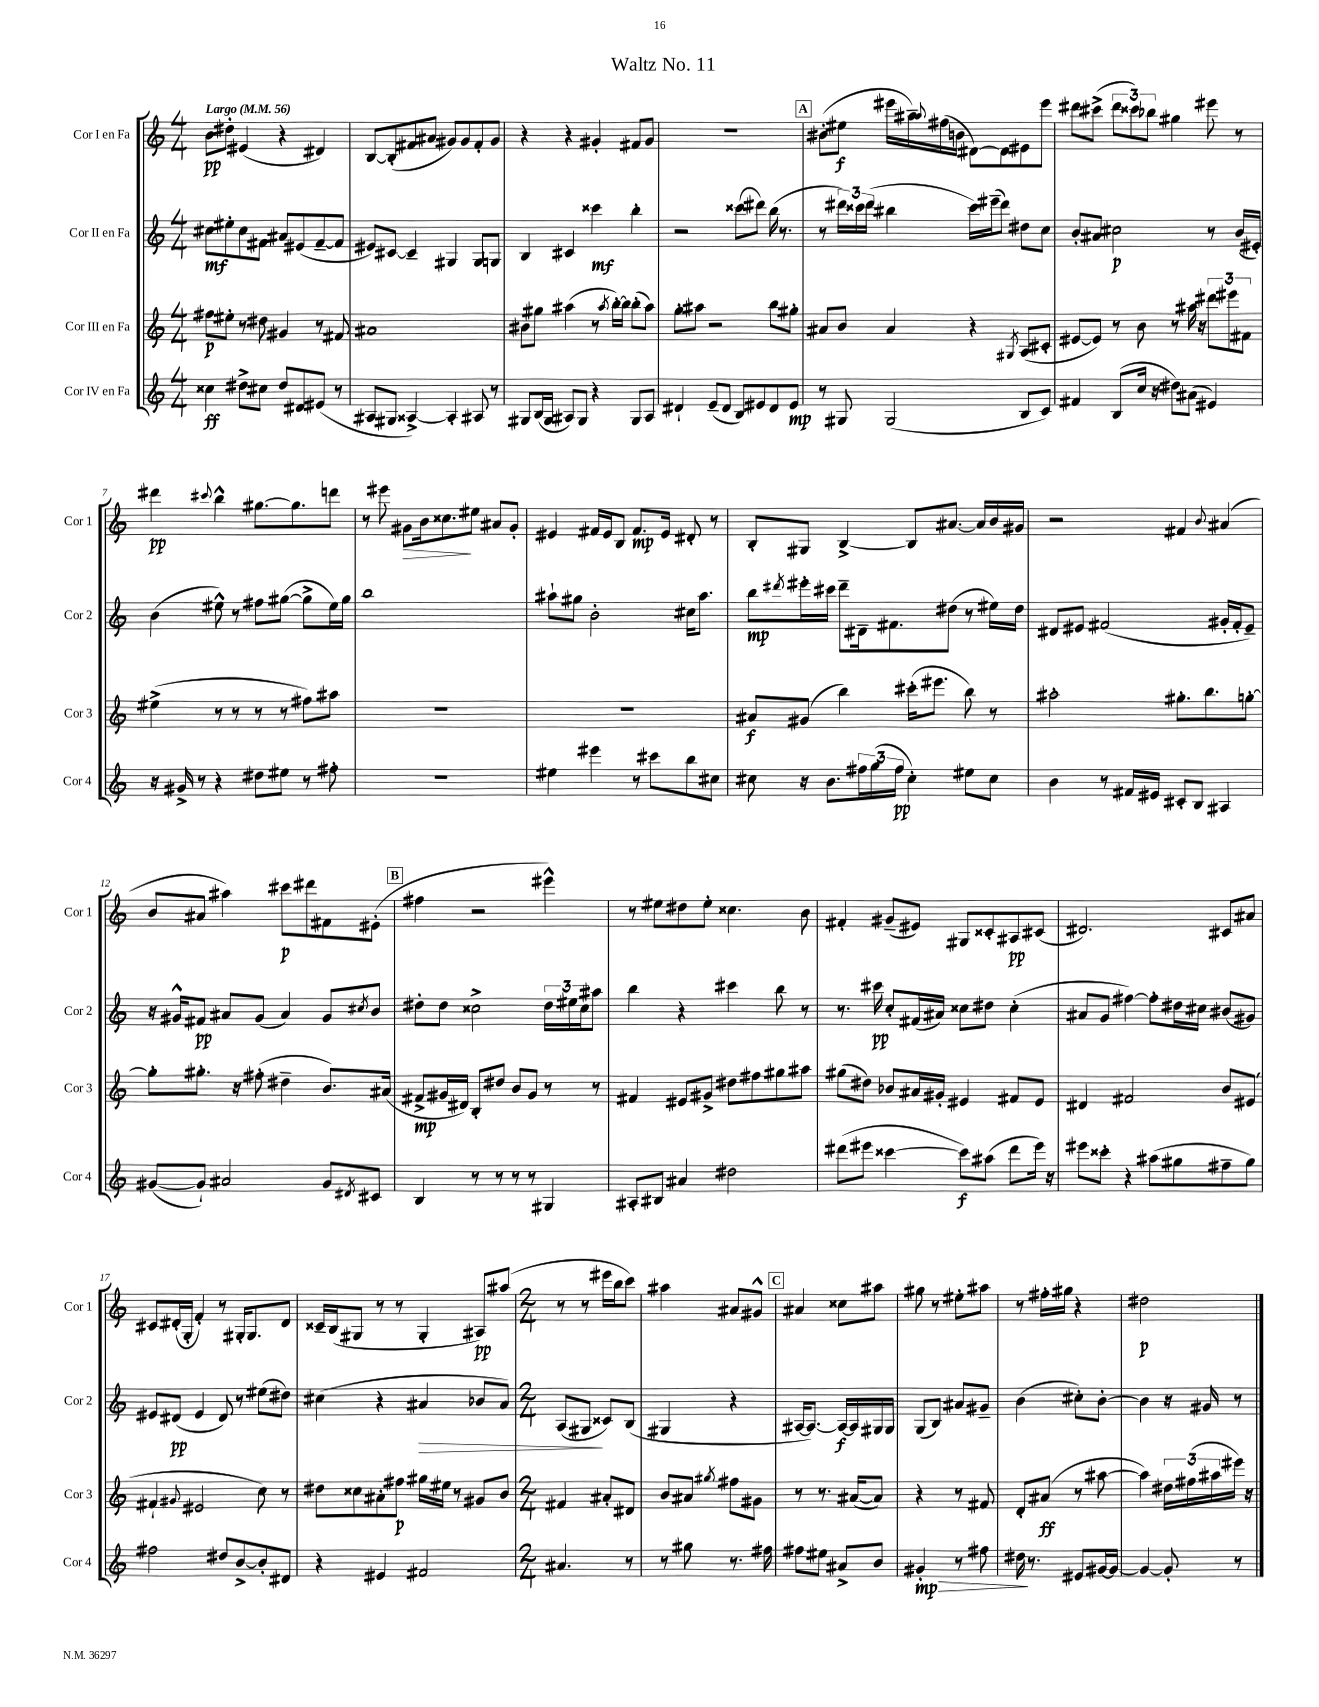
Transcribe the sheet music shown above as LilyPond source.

\header { title = "Waltz No. 11" }
<<
\new StaffGroup <<
\new Staff = "s0" \with { instrumentName = "Cor I en Fa" shortInstrumentName = "Cor 1" } {
    \clef treble \key c \major \numericTimeSignature \time 4/4 \tempo "Largo" 4 = 56
    b'8\pp dis''8-. eis'4( r4 dis'4) |
    b8~ b8-.( fis'8 ais'8 gis'8) gis'8 fis'8-. gis'8 |
    r4 r4 gis'4-. fis'8 gis'8 |
    R1 |
    \mark \markup { \box "A" } bis'8-.( eis''8\f eis'''16 ais''16--) \appoggiatura { ais''8 } fis''16( b'16 dis'8~) dis'8 eis'8 eis'''8 |
    dis'''8 cis'''8->( \tuplet 3/2 { dis'''8 cisis'''8) bes''8 } gis''4 eis'''8 r8 |
    dis'''4\pp \appoggiatura { cis'''8 } b''4-^ gis''8.~ gis''8. d'''8 |
    r8 eis'''8 gis'8\> b'16 cisis''8.\! eis''8 ais'8 gis'8-. |
    eis'4 fis'16 eis'16 b8 fis'8.\mp eis'16 dis'8-. r8 |
    b8-. gis8 b4~-> b8 ais'8.~ ais'16 b'16 gis'16 |
    r2 fis'4 \appoggiatura { b'8 } ais'4( |
    b'8 ais'8 ais''4) cis'''8\p dis'''8 fis'8 eis'8-.( |
    \mark \markup { \box "B" } fis''4 r2 eis'''4-^) |
    r8 eis''8 dis''8 eis''8-. cisis''4. b'8 |
    fis'4-. gis'8--( eis'8) gis8 cisis'8-. ais8\pp cis'8( |
    dis'2.) cis'8 ais'8 |
    cis'8 dis'16-.( g16-. f'4-.) r8 gis16-. gis8. dis'8 |
    cisis'16-- b16( gis8 r8 r8 gis4-. ais8\pp) ais''8( |
    \numericTimeSignature \time 2/4 r8 r8 eis'''16 b''16 c'''8) |
    ais''4 ais'8 gis'8-^ |
    \mark \markup { \box "C" } ais'4 cisis''8 ais''8 |
    gis''8 r8 eis''8-. ais''8 |
    r8 fis''16-. gis''16 r4 |
    dis''2\p \bar "|." |
}
\new Staff = "s1" \with { instrumentName = "Cor II en Fa" shortInstrumentName = "Cor 2" } {
    \clef treble \key c \major \numericTimeSignature \time 4/4
    cis''8\mf eis''8-. cis''8 fis'8 ais'8 eis'8( fis'8~-- fis'8 |
    eis'8) cis'8~ cis'4-- gis4 gis8 g8 |
    b4 cis'4 cisis'''4\mf b''4-. |
    r2 cisis'''8( dis'''8) b''16( r8. |
    \mark \markup { \box "A" } r8 \tuplet 3/2 { dis'''16) cisis'''16 dis'''16( } bis''4 cisis'''16) eis'''16--( dis'''8) dis''8 c''8 |
    b'8-. ais'8 cis''2\p r8 b'16( eis'16-.) |
    b'4( eis''8-^) r8 fis''8 gis''8~( gis''8-> eis''16) gis''16 |
    b''1 |
    ais''8-! gis''8 b'2-. cis''16 ais''8. |
    b''8\mp \acciaccatura { dis'''8 } eis'''16-. cis'''16 dis'''8-- dis'16-- fis'8. dis''8( r8 eis''16) dis''16 |
    dis'8 eis'8 fis'2( gis'16-. fis'16-. eis'8--) |
    r16 gis'16-^ fis'8\pp ais'8 gis'8( ais'4) gis'8 \acciaccatura { cis''8 } b'8 |
    \mark \markup { \box "B" } dis''8-. dis''8 cisis''2-> \tuplet 3/2 { dis''16 eis''16 cisis''16 } ais''8 |
    b''4 r4 cis'''4 b''8 r8 |
    r8. cis'''16\pp c''8-. fis'16( ais'16) cisis''8 dis''8 cisis''4-.( |
    ais'8 g'8 fis''4~) fis''8-. dis''16 cis''16 bis'8( gis'8) |
    eis'8 dis'8\pp( eis'4 dis'8) r8 eis''8( dis''8) |
    cis''4( r4 ais'4\> bes'8 ais'8) |
    \numericTimeSignature \time 2/4 a8( gis8\! cisis'8) b8( |
    gis4 r4 |
    \mark \markup { \box "C" } ais16~ ais8.~) ais16~\f ais16 gis16 gis16 |
    g8( b8) ais'8 gis'8-- |
    b'4( cis''8-.) b'8~-. |
    b'4 r16 gis'16 r8 \bar "|." |
}
\new Staff = "s2" \with { instrumentName = "Cor III en Fa" shortInstrumentName = "Cor 3" } {
    \clef treble \key c \major \numericTimeSignature \time 4/4
    fis''8\p eis''8-. r8 dis''8 gis'4 r8 fis'8 |
    ais'1 |
    bis'8 gis''8 ais''4( r8 \acciaccatura { ais''8 } b''16~-.) b''16 b''8-.( ais''8) |
    g''8-. ais''8 r2 b''8 gis''8-. |
    \mark \markup { \box "A" } ais'8 b'8 ais'4 r4 \acciaccatura { gis8 } a8( cis'8-. |
    eis'8~ eis'8) r8 b'8 r8 ais''16 r16 \tuplet 3/2 { dis'''8 eis'''8 fis'8 } |
    eis''4->( r8 r8 r8 r8 fis''8) ais''8 |
    R1 |
    R1 |
    ais'8\f gis'8( b''4) cis'''16-.( eis'''8. b''8) r8 |
    ais''2-. gis''8.-. b''8. g''8~-. |
    g''8-. gis''8.-. r16 fis''8-.( dis''4-- b'8.) ais'16( |
    \mark \markup { \box "B" } fis'8->\mp gis'16 dis'16) b8-. dis''8 b'8 gis'8 r8 r8 |
    fis'4 eis'8 gis'8-> dis''8 fis''8 gis''8 ais''8 |
    gis''8( dis''8) bes'8 ais'16 gis'16-. eis'4 fis'8 eis'8 |
    dis'4 fis'2 b'8 eis'8( |
    fis'4-! \appoggiatura { gis'8 } eis'2 c''8) r8 |
    dis''8 cisis''8 ais'8-. fis''8\p gis''16 eis''16 r8 gis'8 b'8 |
    \numericTimeSignature \time 2/4 fis'4 ais'8-. dis'8 |
    b'8 ais'8 \acciaccatura { gis''8 } fis''8 gis'8 |
    \mark \markup { \box "C" } r8 r8. ais'16~( ais'8) |
    r4 r8 fis'8 |
    d'8-. ais'8\ff( r8 ais''8~ |
    ais''4) \tuplet 3/2 { dis''16 fis''16( ais''16 } eis'''16) r16 \bar "|." |
}
\new Staff = "s3" \with { instrumentName = "Cor IV en Fa" shortInstrumentName = "Cor 4" } {
    \clef treble \key c \major \numericTimeSignature \time 4/4
    cisis''4\ff dis''8-> cis''8 dis''8 dis'8 eis'8( r8 |
    ais8 gis8 aisis4~->) aisis4-. ais8 r8 |
    gis8 b16( gis16 ais8) gis8 r4 gis8 ais8 |
    dis'4-! e'8--( dis'8 b8) eis'8 dis'8 eis'8\mp |
    \mark \markup { \box "A" } r8 gis8 gis2( b8 c'8) |
    fis'4 b8( c''16 r16 dis''8) ais'8( eis'4) |
    r16 gis'16-> r8 r4 dis''8 eis''8 r8 fis''8-. |
    R1 |
    eis''4 eis'''4 r8 cis'''8 b''8 cis''8 |
    cis''8 r16 b'8. \tuplet 3/2 { fis''16 g''16( fis''16\pp } cis''4-.) eis''8 cis''8 |
    b'4 r8 fis'16 eis'16 cis'8-. b8 ais4 |
    gis'8~( gis'8-!) ais'2 gis'8 \acciaccatura { dis'8 } cis'8 |
    \mark \markup { \box "B" } b4 r8 r8 r8 r8 gis4 |
    ais8-. bis8 ais'4 dis''2 |
    dis'''8( eis'''8 cisis'''4~ cisis'''8\f) ais''8( dis'''8 eis'''16) r16 |
    eis'''8 cisis'''8-. r4 ais''8( gis''8 fis''8-- gis''8) |
    fis''2 dis''8 b'8~-> b'8-. dis'8 |
    r4 eis'4 fis'2 |
    \numericTimeSignature \time 2/4 ais'4. r8 |
    r8 gis''8 r8. fis''16 |
    \mark \markup { \box "C" } fis''8 eis''8 ais'8-> b'8 |
    gis'4-.\mp\> r8 fis''8 |
    dis''16\! r8. eis'8 gis'16~ gis'16~ |
    gis'4~ gis'8-. r8 \bar "|." |
}
>>
>>
